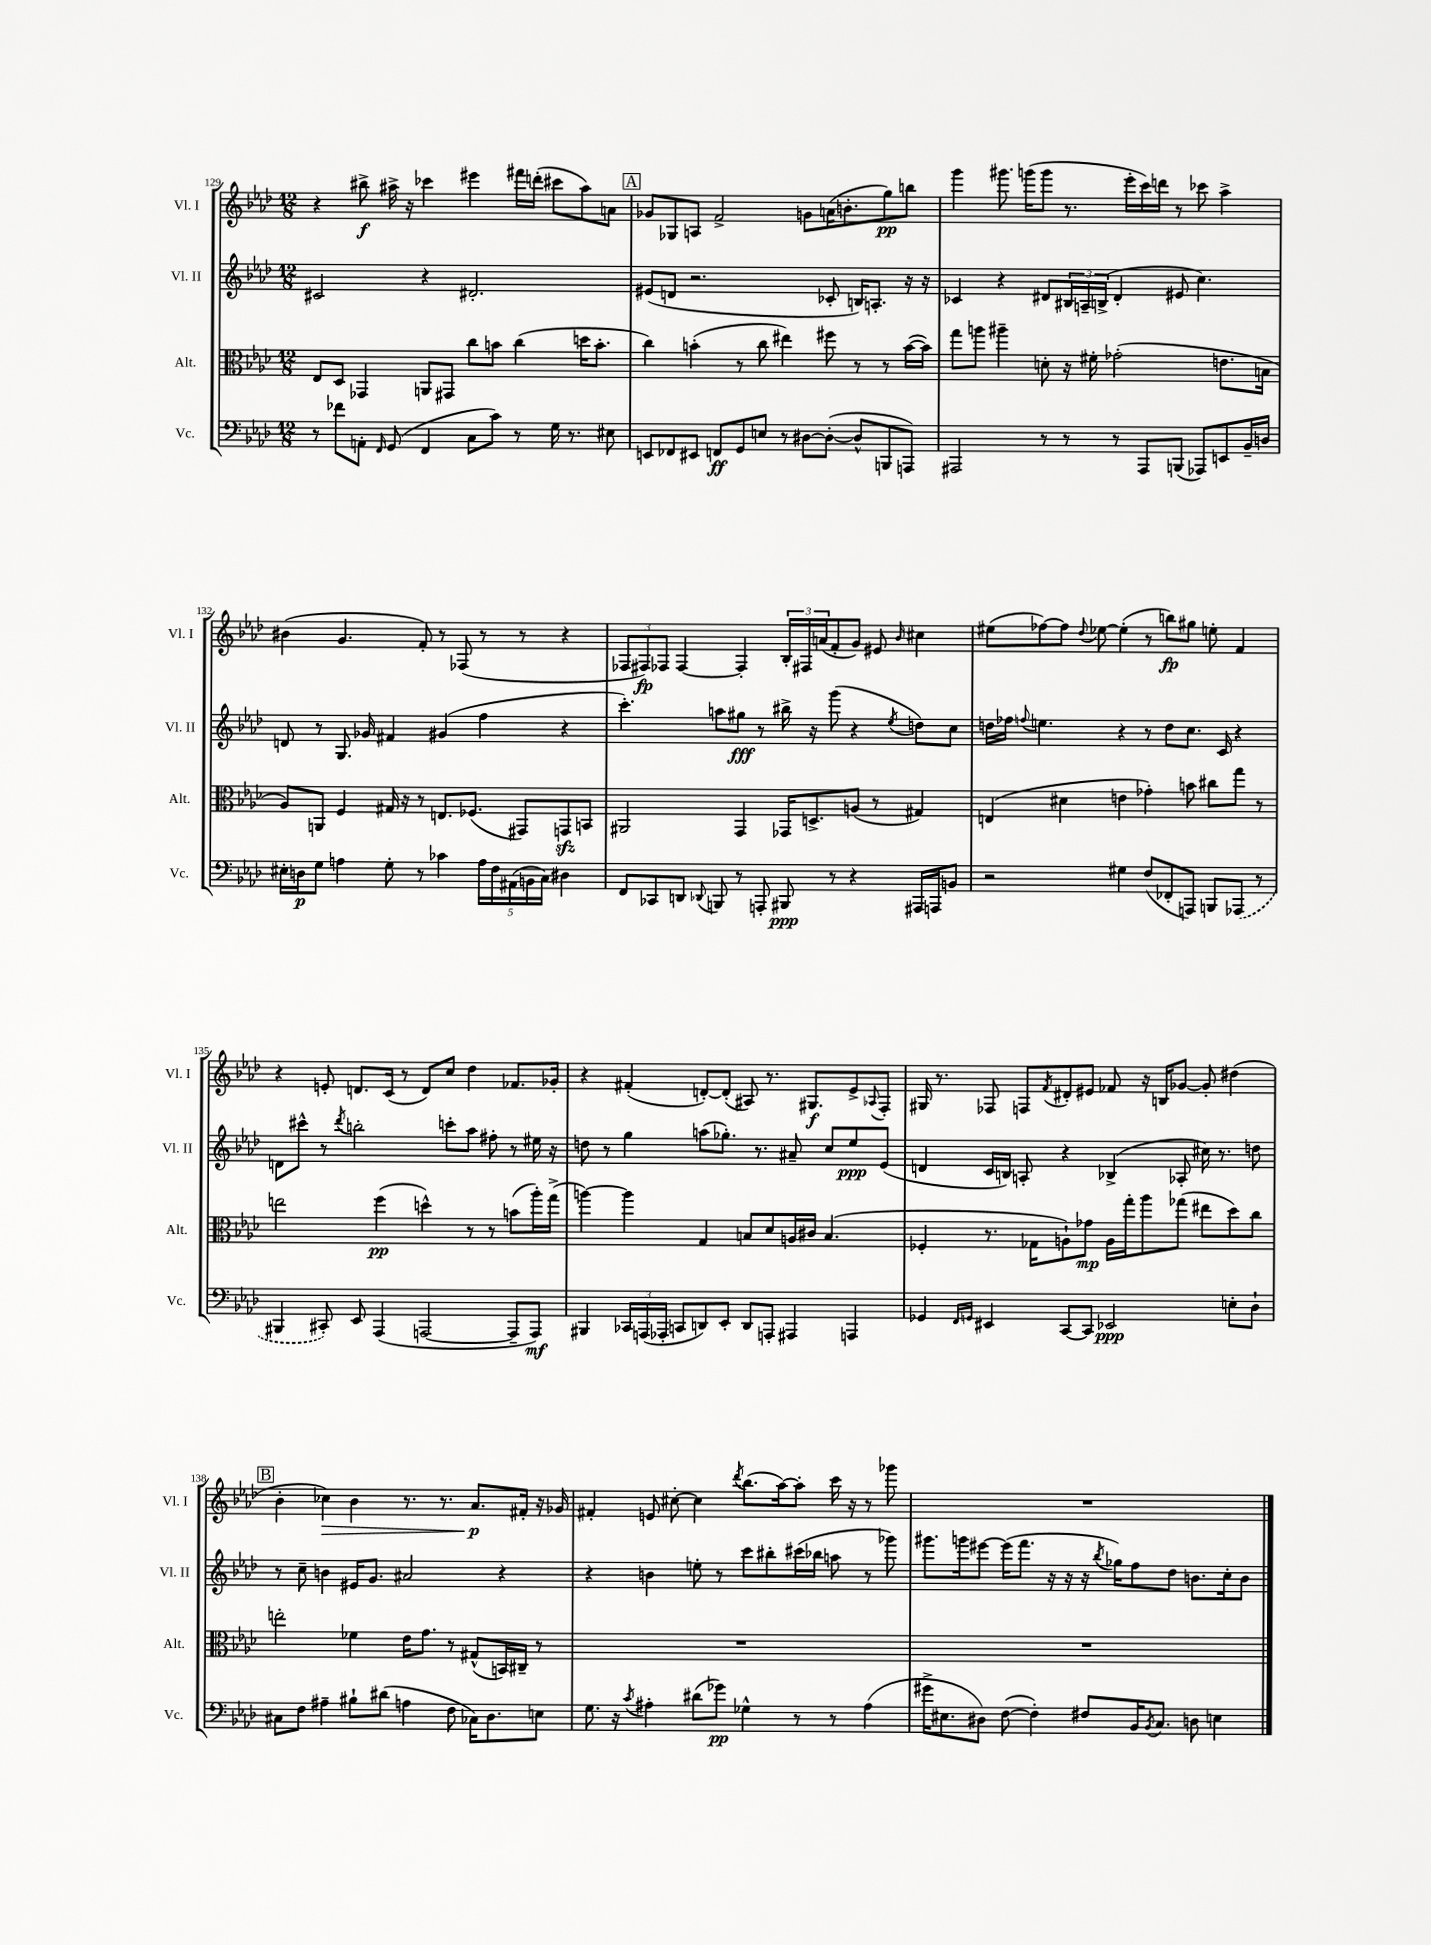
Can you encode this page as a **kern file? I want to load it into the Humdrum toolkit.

**kern	**kern	**kern	**kern
*staff4	*staff3	*staff2	*staff1
*clefF4	*clefC3	*clefG2	*clefG2
*k[b-e-a-d-]	*k[b-e-a-d-]	*k[b-e-a-d-]	*k[b-e-a-d-]
*M12/8	*M12/8	*M12/8	*M12/8
8r	8E-	2c#	4r
8f-	8D-	.	.
8AA'	4GG-	.	8bb#^
16qqFF	.	.	.
(8GG	.	.	16aa#^
.	.	.	16r
4FF	8AA	4r	4ccc-
.	8GG#	.	.
8C	8cc	2.d#'	4eee#
8c)	8b	.	.
8r	(4cc	.	16fff#
.	.	.	(16ddd'
16G	.	.	8ccc#
8.r	.	.	.
.	16dd	.	8aa#)
.	8.b'	.	.
8E#	.	.	8a
=	=	=	=
8EE	4cc)	(8e#	8g-
8FF-	.	8d	8G-
8EE#	(4b'	2.r	8A
8FF	.	.	2f^
8GG	8r	.	.
8E	8cc	.	.
8r	4ee#)	.	.
[8D#	.	.	8g
(8D#'_	8ff#	8c-'	(16a
.	.	.	8.b'
8D#^^]	8r	16B)	.
.	.	8.A'	.
8BBB	8r	.	8gg)
8AAA)	([16b	16r	8bb
.	16b])	16r	.
=	=	=	=
2AAA#	8gg	4c-	4ggg
.	8aa	.	.
.	4aa#~	4r	8.ggg#
.	.	.	(16ggg
8r	8d'	8d#	8ggg
8r	16r	24B#	8.r
.	.	24A~	.
.	16f#'	.	.
.	.	(24B^	.
8r	(2g-'	4d#'	.
.	.	.	16eee-'
8AAA#	.	.	16ccc)
.	.	.	16ddd
(8BBB	.	8e#	8r
8AAA-)	.	4.cc)	8ccc-
8EE	8.e	.	4aa-^
16BB-~	.	.	.
16D	16B	.	.
=	=	=	=
16E#'	8A-)	8d	(4b#
16D	.	.	.
8G	8AA	8r	.
4A	4F	8.G	4.g
.	.	16g-	.
8G'	16G#	4f#	.
.	16r	.	.
8r	8r	.	8f')
4c-	8.E	(4g#	8r
.	.	.	(8F-
.	(8.F-	.	.
20A	.	4ff	8r
20F	.	.	.
(20AA#	.	.	.
.	8GG#)	.	8r
20BB	.	.	.
20C)	.	.	.
4D#	8GG	4r	4r
.	8BB	.	.
=	=	=	=
8FF	2AA#	4.ccc')	12F-
.	.	.	12F#)
8CC-	.	.	.
.	.	.	12F-
8DD	.	.	[4F-
8qqDD-	.	.	.
8BBB	.	8aa	.
8r	4GG	8gg#	4F-']
8AAA'	.	8r	.
8BBB#	16GG-	16bb#^	24B-'
.	.	.	24F#
.	8.D^	16r	.
.	.	.	(24a
8r	.	(8ggg	8f'
4r	(8A	4r	8g)
.	8r	.	8e#
.	.	8qee-	16qqb-
16AAA#	4G#)	8dd)	4cc#
16AAA	.	.	.
8BB	.	8cc	.
=	=	=	=
2r	(4E	16dd	(8ee#
.	.	16ff-	.
.	.	8qqff	.
.	.	4.ee	[8ff-)
.	4d#	.	8ff-]
.	.	.	8qqdd-
.	.	.	[8ee-
4G#	4e	4r	(4ee-']
(8F	4g-')	8r	8r
8FF-'	.	8dd	8bb)
8AAA)	8b	8.cc	8gg#
8BBB	8cc#	.	8ee'
.	.	16c	.
(8AAA-	8gg	4r	4f
8r	8r	.	.
=	=	=	=
4BBB#	2ee	8d	4r
.	.	8ccc#^^	.
8CC#')	.	8r	8e'
.	.	8qddd-	.
8EE-	.	2bb'	8.d
(4AAA-	(4ff	.	.
.	.	.	(16c
.	.	.	8r
[2AAA	4dd^^)	.	8d)
.	.	8ccc'	8cc
.	8r	8aa-	4dd-
.	8r	8ff#'	.
8AAA~]	(8b	8r	8.f-
8AAA)	16aa-')	16ee#	.
.	(16gg^	16r	16g-'
=	=	=	=
4BBB#	[4aa)	8dd	4r
.	.	8r	.
24CC-	4aa]	4gg	(4f#'
(24AAA	.	.	.
24AAA-'	.	.	.
8CC	.	.	.
8DD)	4G	(8aa	[8d')
8EE-'	.	8.gg-')	(8d']
8DD	8B	.	8A#)
.	.	8.r	.
8AAA'	8d-	.	8.r
4AAA#	16A	8a#~	.
.	16c#	.	8.G#
.	(4.B	8cc	.
4AAA	.	8ee-	8e-^
.	.	.	8qqA-
.	.	(8e-	8F'
=	=	=	=
4GG-	4F-'	4d	16G#
.	.	.	8.r
16qqFF	.	.	.
16qqGG	.	.	.
4EE#	8.r	16c	8F-
.	.	16B)	.
.	.	8A'	8F
.	16G-	.	.
.	.	.	8qf
[8CC	8A`)	4r	8d#'
8CC]	8g-	.	8e#
2EE-	16A	(4B-^	8f-
.	16gg'	.	.
.	8aa-	.	16r
.	.	.	16B
.	(8gg-	8A-'	[8g-
.	8ee#	16cc#)	8g-']
.	.	8.r	.
8E'	8dd-)	.	(4dd#
8D-`	8cc	8dd	.
=	=	=	=
8C#	2ee'	8r	4b-'
8F	.	8cc~	.
4A#~	.	4b	4cc-)
8B#`	4f-	16e#	4b-
.	.	8.g	.
(8d#	.	.	.
4A	16e-	2a#	8.r
.	8.g	.	.
.	.	.	8.r
8F	8r	.	.
16C-)	(8G#^^	.	8.a-
8.D-	.	.	.
.	16BB)	4r	.
.	16C#~	.	16f#'
8E	8r	.	16r
.	.	.	16g-
=	=	=	=
8.G	1.r	4r	4f#'
16r	.	.	.
8qc	.	.	.
4A#'	.	4b	8e
.	.	.	[8cc#'
(8d#	.	8ee'	4cc#]
8g-)	.	8r	.
.	.	.	8qddd-
4G-^^	.	8ccc	(8.bb-
.	.	8bb#'	.
.	.	.	[16aa-)
8r	.	(16ccc#	8aa-']
.	.	16bb-	.
8r	.	8aa	16ccc
.	.	.	16r
(4A#	.	8r	8r
.	.	8ggg-)	8ggg-
=	=	=	=
16g#^	1.r	8.ggg#	1.r
8.E#	.	.	.
.	.	16ggg	.
8D#)	.	[8eee#	.
([8F	.	(16eee#]	.
.	.	8.fff	.
4F'])	.	.	.
.	.	16r	.
.	.	16r	.
8F#	.	16r	.
.	.	8qbb-	.
.	.	16gg-)	.
16BB-	.	8ff	.
8qBB-	.	.	.
8.C	.	.	.
.	.	8dd-	.
8D	.	8.b	.
4E	.	.	.
.	.	16cc'	.
.	.	8b	.
==	==	==	==
*-	*-	*-	*-
